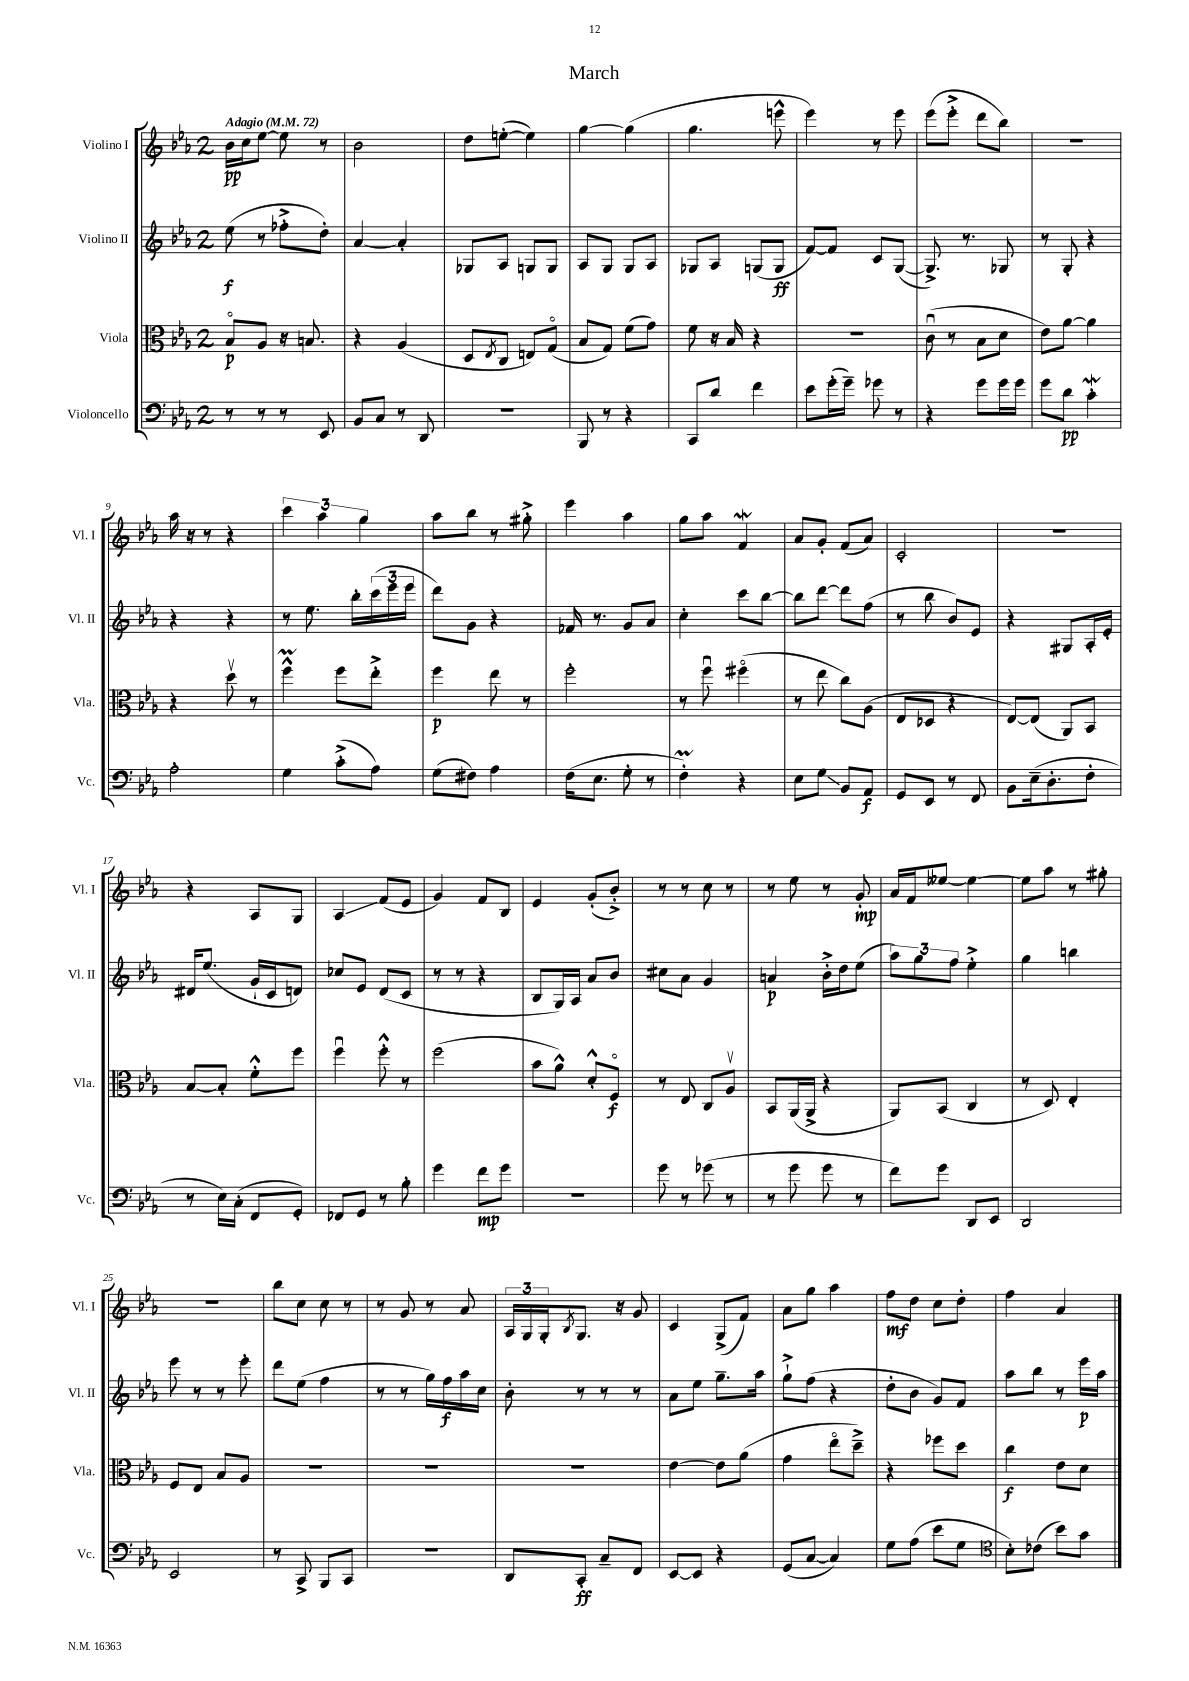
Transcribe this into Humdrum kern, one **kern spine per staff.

**kern	**kern	**kern	**kern
*staff4	*staff3	*staff2	*staff1
*clefF4	*clefC3	*clefG2	*clefG2
*k[b-e-a-]	*k[b-e-a-]	*k[b-e-a-]	*k[b-e-a-]
*M2/4	*M2/4	*M2/4	*M2/4
*MM72	*MM72	*MM72	*MM72
8r	8B-o	(8ee-	16b-
.	.	.	16cc
8r	8A-	8r	[8ee-
8r	16r	8ff-'^	8ee-]
.	8.B	.	.
8EE-	.	8dd')	8r
=	=	=	=
8BB-	4r	[4a-	2b-
8C	.	.	.
8r	(4A-	4a-']	.
8DD	.	.	.
=	=	=	=
2r	8D	8G-	8dd
.	8qE-	.	.
.	8C	8A-	([8ee'
.	8E)	8G	4ee])
.	(8Go	8G	.
=	=	=	=
8BBB-	8B-	8A-	[4gg
8r	8G)	8G	.
4r	(8f	8G	(4gg]
.	8g)	8A-	.
=	=	=	=
8CC	8f	8G-	4.gg
8d	16r	8A-	.
.	16B-	.	.
4f	4r	(8G	.
.	.	8G	8eee^^
=	=	=	=
8e-	2r	[8f)	4eee-)
(16g'	.	8f]	.
16g~)	.	.	.
8g-	.	8c	8r
8r	.	([8G	8eee-
=	=	=	=
4r	(8cu	8.G^])	(8eee-
.	8r	.	8eee-'^
.	.	8.r	.
8g	8B-	.	8ddd
16g	8d	8G-	8bb-)
16g	.	.	.
=	=	=	=
8g	8e-)	8r	2r
8d	[8a-	8G'	.
4c'	4a-]	4r	.
=	=	=	=
2A-'	4r	4r	16aa-
.	.	.	16r
.	.	.	8r
.	8ddv	4r	4r
.	8r	.	.
=	=	=	=
4G	4ff^^	8r	6ccc
.	.	8.ee-	.
.	.	.	6aa-
(8c'^	8ff	.	.
.	.	16bb-'	.
.	.	.	6gg
8A-)	8ee-'^	(24ccc	.
.	.	24eee-	.
.	.	24eee-	.
=	=	=	=
(8G	4ff	8ddd)	8aa-
8F#)	.	8g	8bb-
4A-	8ee-	4r	8r
.	8r	.	8gg#'^
=	=	=	=
(16F	2ff'	16f-	4eee-
8.E-	.	8.r	.
8G'	.	8g	4aa-
8r	.	8a-	.
=	=	=	=
4F')	8r	4cc'	8gg
.	8ffu	.	8aa-
4r	(4ff#o	8ccc	4f
.	.	[8bb-	.
=	=	=	=
8E-	8r	8bb-]	8a-
8G	8ee-	[8ddd	8g'
8BB-	8cc)	8ddd]	(8f
8AA-	(8A-	(8ff	8a-)
=	=	=	=
8GG	8E-	8r	2c'
8EE-	8D-	8bb-	.
8r	4r	8b-)	.
8FF	.	8e-	.
=	=	=	=
8BB-	[8E-)	4r	2r
(16E-~	(8E-]	.	.
8.D'	.	.	.
.	8AA-)	8G#	.
8F'	8BB-	16A-'	.
.	.	16e-'	.
=	=	=	=
8r	[8B-	16d#	4r
.	.	(8.ee-	.
16E-)	8B-']	.	.
(16C'	.	.	.
8FF	8f'^^	16g`	8A-
.	.	16c	.
8GG')	8ff	8d)	8G
=	=	=	=
8FF-	4ffu	8cc-	4A-
8GG	.	8e-	.
8r	8ff'^^	(8d	(8f
8B-'	8r	8c	8e-
=	=	=	=
4g	(2ff	8r	4g)
.	.	8r	.
8f	.	4r	8f
8g	.	.	8B-
=	=	=	=
2r	8b-	8B-	4e-
.	8a-^^)	16G)	.
.	.	16A-	.
.	8d'^^	8a-	(8g'
.	8Fo	8b-	8b-'^)
=	=	=	=
8g	8r	8cc#	8r
8r	8E-	8a-	8r
(8g-	8C	4g	8cc
8r	8A-v	.	8r
=	=	=	=
8r	8BB-	4a	8r
8g	(16AA-	.	8ee-
.	16AA-^	.	.
8g	4r	16b-'^	8r
.	.	16dd	.
8r	.	(8ee-	8g'
=	=	=	=
8f)	8AA-)	12aa-)	16a-
.	.	.	16f
.	.	12gg	.
8g	(8BB-	.	[8ee--
.	.	12ff	.
8DD	4C	4ee-'^	4ee--_
8EE-	.	.	.
=	=	=	=
2DD	8r	4gg	8ee--]
.	8D)	.	8aa-
.	4E-'	4bb	8r
.	.	.	8gg#'
=	=	=	=
2EE-	8F	8eee-	2r
.	8E-	8r	.
.	8B-	8r	.
.	8A-	8eee-'	.
=	=	=	=
8r	2r	8ddd	8bb-
8CC^	.	(8ee-	8cc
8BBB-	.	4ff	8cc
8CC	.	.	8r
=	=	=	=
2r	2r	8r	8r
.	.	8r	8g
.	.	16gg)	8r
.	.	16ff	.
.	.	16aa-	8a-
.	.	16cc	.
=	=	=	=
8DD	2r	8b-'	24A-
.	.	.	24G
.	.	.	24G'
.	.	.	8qB-
8CC'	.	8r	8.G
8C~	.	8r	.
.	.	.	16r
8FF	.	8r	8g
=	=	=	=
[8EE-	[4e-	8a-	4c
8EE-]	.	8ee-	.
4r	8e-]	8.gg~	(8G^
.	(8a-	.	8f)
.	.	16aa-	.
=	=	=	=
(8GG	4g	8gg`^	8a-
[8C	.	(8ff	8gg
4C])	8ee-o	4r	4aa-
.	8dd~^)	.	.
=	=	=	=
8G	4r	8dd'	8ff
(8A-	.	8b-	8dd
8e-	8ff-	8g)	8cc
8G	8dd	8f	8dd'
=	=	=	=
*clefC4	*	*	*
8B-')	4cc	8aa-	4ff
(8c-	.	8bb-	.
8b-)	8e-	8r	4a-
8g	8d	16eee-	.
.	.	16aa-	.
==	==	==	==
*-	*-	*-	*-
